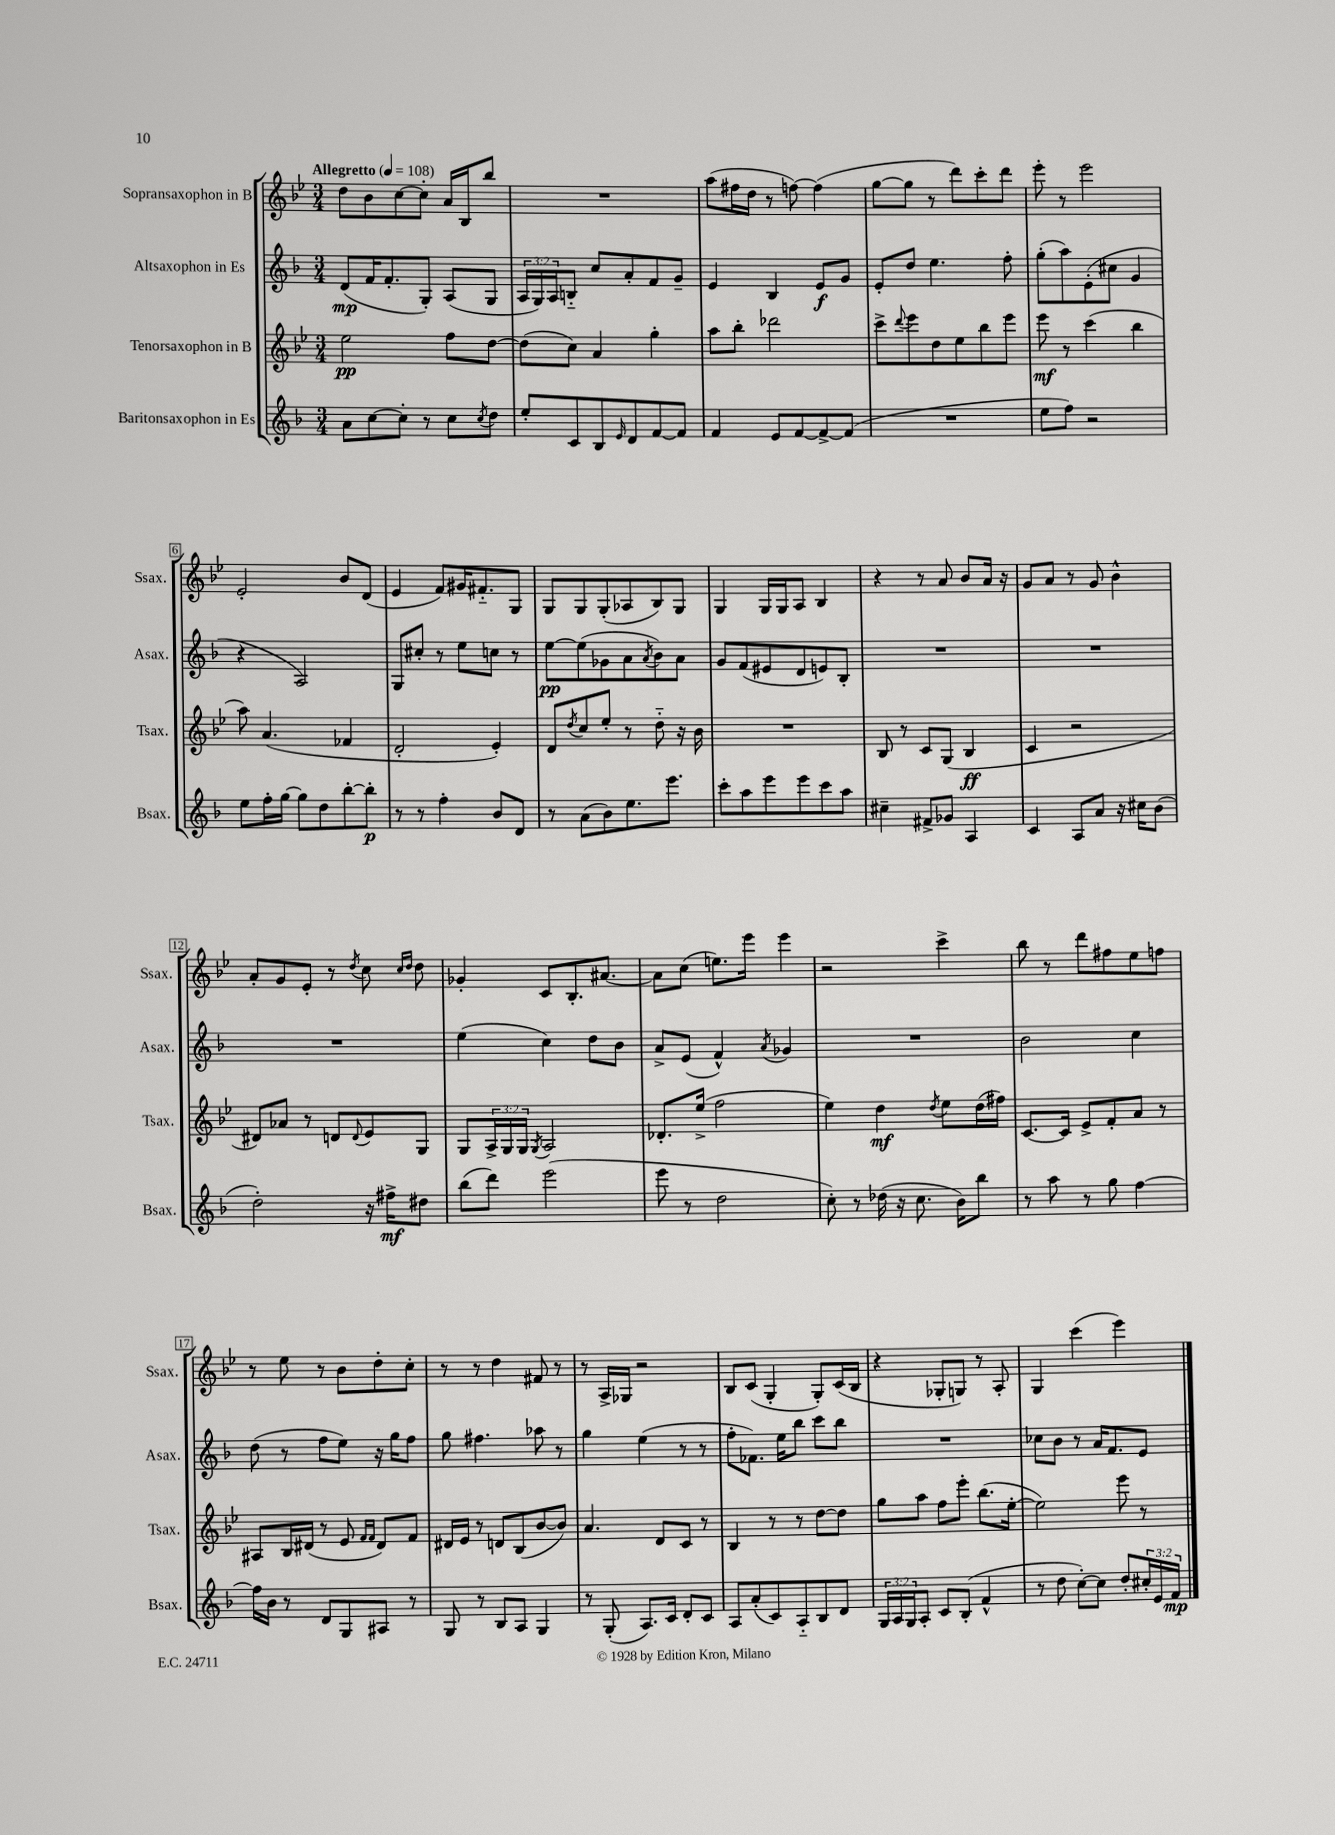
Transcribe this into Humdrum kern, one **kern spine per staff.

**kern	**dynam	**kern	**dynam	**kern	**dynam	**kern
*part4	*part4	*part3	*part3	*part2	*part2	*part1
*staff4	*staff4	*staff3	*staff3	*staff2	*staff2	*staff1
*I"Baritonsaxophon in Es	*	*I"Tenorsaxophon in B	*	*I"Altsaxophon in Es	*	*I"Sopransaxophon in B
*I'Bsax.	*	*I'Tsax.	*	*I'Asax.	*	*I'Ssax.
*clefG2	*	*clefG2	*	*clefG2	*	*clefG2
*k[b-]	*	*k[b-e-]	*	*k[b-]	*	*k[b-e-]
*M3/4	*	*M3/4	*	*M3/4	*	*M3/4
*MM108	*	*MM108	*	*MM108	*	*MM108
=1	=1	=1	=1	=1	=1	=1
!	!	!	!	!	!	!LO:TX:a:B:t=Allegretto
8a\L	.	2ee-\	pp	(8d/L	mp	8dd\L
[8cc\	.	.	.	16f/K	.	8b-\
.	.	.	.	8.f'/	.	.
8cc'\J]	.	.	.	.	.	[8cc\
8r	.	.	.	8G'/J)	.	8cc'\J]
8cc\L	.	8ff\L	.	(8A/L	.	16a/LL
.	.	.	.	.	.	16B-/J
8qcc/	.	.	.	.	.	.
8dd\J	.	[8dd\J	.	8G/J	.	8bb-/J
=2	=2	=2	=2	=2	=2	=2
8ee'/L	.	(8dd\L]	.	24A/LL	.	2.r
.	.	.	.	24G/)	.	.
.	.	.	.	24A/J	.	.
8c/	.	8cc\J)	.	8Bn/J	.	.
8B-/	.	4a/	.	8cc/L	.	.
16qqe/	.	.	.	.	.	.
8d/	.	.	.	8a'/	.	.
[8f/	.	4gg'\	.	8f/	.	.
8f/J]	.	.	.	8g~/J	.	.
=3	=3	=3	=3	=3	=3	=3
4f/	.	8aa\L	.	4e/	.	(8aa\L
.	.	8bb-'\J	.	.	.	16ff#X\L
.	.	.	.	.	.	16dd\JJ
8e/L	.	2ddd-X\	.	4B-/	.	8r
[8f/	.	.	.	.	.	[8ffn\)
8f^/_	.	.	.	8e/L	f	(4ff\]
(8f/J]	.	.	.	8g/J	.	.
=4	=4	=4	=4	=4	=4	=4
2.r	.	8ccc^\L	.	8e'/L	.	[8gg\L
.	.	8qqddd/	.	.	.	.
.	.	8eee-\	.	8dd/J	.	8gg\J]
.	.	8dd\	.	4.ee\	.	8r
.	.	8ee-\	.	.	.	8ddd\L)
.	.	8bb-\	.	.	.	8ccc'\
.	.	8eee-\J	.	8ff'\	.	8ddd\J
=5	=5	=5	=5	=5	=5	=5
8ee\L	.	8eee-\	mf	(8gg'\L	.	8eee-'\
8ff\J)	.	8r	.	8aa\)	.	8r
2r	.	(4ccc\	.	(8e'\	.	2eee-\
.	.	.	.	8cc#X\J	.	.
.	.	4bb-\	.	4g/	.	.
!!LO:LB:g=z
=6	=6	=6	=6	=6	=6	=6
8ee\L	.	8aa\)	.	4r	.	2e-'/
16ff'\L	.	(4.a/	.	.	.	.
[16gg\JJ	.	.	.	.	.	.
8gg\L]	.	.	.	2A/)	.	.
8dd\	.	.	.	.	.	.
[8bb-'\	.	4f-X/	.	.	.	8b-/L
8bb-'\J]	p	.	.	.	.	(8d/J
=7	=7	=7	=7	=7	=7	=7
8r	.	2d'/	.	8G/L	.	4e-/
8r	.	.	.	8cc#X'/J	.	.
4ff'\	.	.	.	8r	.	8f/L)
.	.	.	.	8ee\L	.	16g#X/K
.	.	.	.	.	.	8.f#X/
8b-/L	.	4e-'/)	.	8ccn\J	.	.
8d/J	.	.	.	8r	.	8G/J
=8	=8	=8	=8	=8	=8	=8
8r	.	8d/L	.	[8ee\L	pp	8G/L
.	.	8qdd/	.	.	.	.
(8a\L	.	8cc/	.	(8ee\]	.	8G/
8b-\)	.	8ee-'/J	.	8g-X\	.	(8G'/
8.ee\	.	8r	.	8a\	.	8A-X/
.	.	.	.	8qa/	.	.
.	.	8dd\	.	8b-\)	.	8B-/)
8.eee\J	.	.	.	.	.	.
.	.	16r	.	8a\J	.	8G/J
.	.	16b-\	.	.	.	.
=9	=9	=9	=9	=9	=9	=9
8ccc'\L	.	2.r	.	8g/L	.	4G/
8aa\	.	.	.	(8f/	.	.
8eee\	.	.	.	8e#X/	.	16G/LL
.	.	.	.	.	.	16G/J
8eee\	.	.	.	8d/	.	8A/J
8ccc\	.	.	.	8en/)	.	4B-/
8aa\J	.	.	.	8B-'/J	.	.
=10	=10	=10	=10	=10	=10	=10
4cc#X~\	.	8B-/	.	2.r	.	4r
.	.	8r	.	.	.	.
8f#X^/L	.	8c/L	.	.	.	8r
8g-X/J	.	(8G/J	.	.	.	8a/
4A/	.	4B-/	ff	.	.	8b-/L
.	.	.	.	.	.	16a/Jk
.	.	.	.	.	.	16r
=11	=11	=11	=11	=11	=11	=11
4c/	.	4c/	.	2.r	.	8g/L
.	.	.	.	.	.	8a/J
8A/L	.	2r	.	.	.	8r
8a/J	.	.	.	.	.	8g/
16r	.	.	.	.	.	4b-^^\
16cc#X\KL	.	.	.	.	.	.
(8b-\J	.	.	.	.	.	.
!!LO:LB:g=z
=12	=12	=12	=12	=12	=12	=12
2dd'\)	.	8d#X/L)	.	2.r	.	8a'/L
.	.	8a-X/J	.	.	.	8g/
.	.	8r	.	.	.	8e-'/J
.	.	8dn/L	.	.	.	8r
.	.	8qqd/	.	.	.	8qdd/
16r	.	8e-/	.	.	.	8cc\
16ff#X^\KL	mf	.	.	.	.	.
.	.	.	.	.	.	16qqcc/LL
.	.	.	.	.	.	16qqdd/JJ
8dd#X\J	.	8G/J	.	.	.	8dd\
=13	=13	=13	=13	=13	=13	=13
(8bb-\L	.	8G/L	.	(4ee\	.	4g-X'/
8ddd\J)	.	24A^/L	.	.	.	.
.	.	24G/	.	.	.	.
.	.	24G/JJ	.	.	.	.
.	.	8qG/	.	.	.	.
(2eee\	.	2A/	.	4cc\)	.	8c/L
.	.	.	.	.	.	8.B-'/
.	.	.	.	8dd\L	.	.
.	.	.	.	.	.	[8.a#X/J
.	.	.	.	8b-\J	.	.
=14	=14	=14	=14	=14	=14	=14
8eee\	.	8.d-X'/L	.	8a^/L	.	8a#\L]
8r	.	.	.	(8e/J	.	(8cc\J
.	.	(16ee-^/Jk	.	.	.	.
2dd\	.	2ff\	.	4f^^/)	.	8.een\L)
.	.	.	.	.	.	16eee-\Jk
.	.	.	.	8qa/	.	.
.	.	.	.	4g-X/	.	4eee-\
=15	=15	=15	=15	=15	=15	=15
8cc'\)	.	4ee-\)	.	2.r	.	2r
8r	.	.	.	.	.	.
(16dd-X\	.	4dd\	mf	.	.	.
16r	.	.	.	.	.	.
8.cc\	.	.	.	.	.	.
.	.	8qdd/	.	.	.	.
.	.	8ee-\L	.	.	.	4ccc^\
16b-\KL)	.	.	.	.	.	.
8bb-\J	.	(16dd\L	.	.	.	.
.	.	16ff#X\JJ)	.	.	.	.
=16	=16	=16	=16	=16	=16	=16
8r	.	[8.c/L	.	2b-\	.	8bb-\
8aa\	.	.	.	.	.	8r
.	.	16c/Jk]	.	.	.	.
8r	.	8e-^/L	.	.	.	8ddd\L
8gg\	.	8f'/	.	.	.	8ff#X\
[4ff\	.	8a/J	.	4cc\	.	8ee-\
.	.	8r	.	.	.	8ffn\J
!!LO:LB:g=z
=17	=17	=17	=17	=17	=17	=17
16ff\LL]	.	8A#X/L	.	(8dd\	.	8r
16b-\JJ	.	.	.	.	.	.
8r	.	16B-/L	.	8r	.	8ee-\
.	.	(16d#X/JJ	.	.	.	.
8d/L	.	8r	.	8ff\L	.	8r
8G/	.	8e-/	.	8ee\J)	.	8b-\L
.	.	16qqf/LL	.	.	.	.
.	.	16qqf/JJ	.	.	.	.
8A#X/J	.	8d#/L)	.	16r	.	8dd'\
.	.	.	.	16gg\KL	.	.
8r	.	8f/J	.	8ff\J	.	8cc'\J
=18	=18	=18	=18	=18	=18	=18
8G/	.	16d#X/LL	.	8gg\	.	8r
.	.	16e-/JJ	.	.	.	.
8r	.	8r	.	4.ff#X\	.	8r
8B-/L	.	8dn/L	.	.	.	4dd\
8A/J	.	(8B-/	.	.	.	.
4G/	.	[8b-/	.	8aa-X\	.	8f#X/
.	.	8b-/J])	.	8r	.	8r
=19	=19	=19	=19	=19	=19	=19
8r	.	4.a/	.	4gg\	.	8r
(8G'/	.	.	.	.	.	16A^/LL
.	.	.	.	.	.	16G-X/JJ
8.A/L)	.	.	.	(4ee\	.	2r
.	.	8d/L	.	.	.	.
16c/Jk	.	.	.	.	.	.
8d'/L	.	8c/J	.	8r	.	.
8c/J	.	8r	.	8r	.	.
=20	=20	=20	=20	=20	=20	=20
8A/L	.	4B-/	.	8ff'\L	.	8B-/L
(8a'/	.	.	.	8.f-X\J)	.	(8c/J
8c/)	.	8r	.	.	.	4G'/
.	.	.	.	16ee\KL	.	.
8A/	.	8r	.	8bb-\J	.	.
8B-/	.	[8dd\L	.	8ccc\L	.	8G'/L)
8d/J	.	8dd\J]	.	8bb-\J	.	(16c/L
.	.	.	.	.	.	16B-/JJ
=21	=21	=21	=21	=21	=21	=21
24G/LL	.	8gg\L	.	2.r	.	4r
24A/	.	.	.	.	.	.
24G/J	.	.	.	.	.	.
8A'/J	.	8aa\J	.	.	.	.
8c/L	.	8ff\L	.	.	.	8G-X'/L
(8B-'/J	.	8eee-'\J	.	.	.	8Gn/J)
4f^^/	.	(8.bb-\L	.	.	.	8r
.	.	.	.	.	.	8A'/
.	.	[16ee-'\Jk	.	.	.	.
=22	=22	=22	=22	=22	=22	=22
8r	.	2ee-\])	.	8cc-X\L	.	4G/
8dd\	.	.	.	8b-\J	.	.
[8cc'\L)	.	.	.	8r	.	(4ccc\
8cc\J]	.	.	.	16a/KL	.	.
.	.	.	.	8.f/	.	.
8dd'/L	.	8eee-\	.	.	.	4eee-\)
24cc#X'/L	.	8r	.	8e/J	.	.
24e/	.	.	.	.	.	.
24f/JJ	mp	.	.	.	.	.
==	==	==	==	==	==	==
*-	*-	*-	*-	*-	*-	*-
